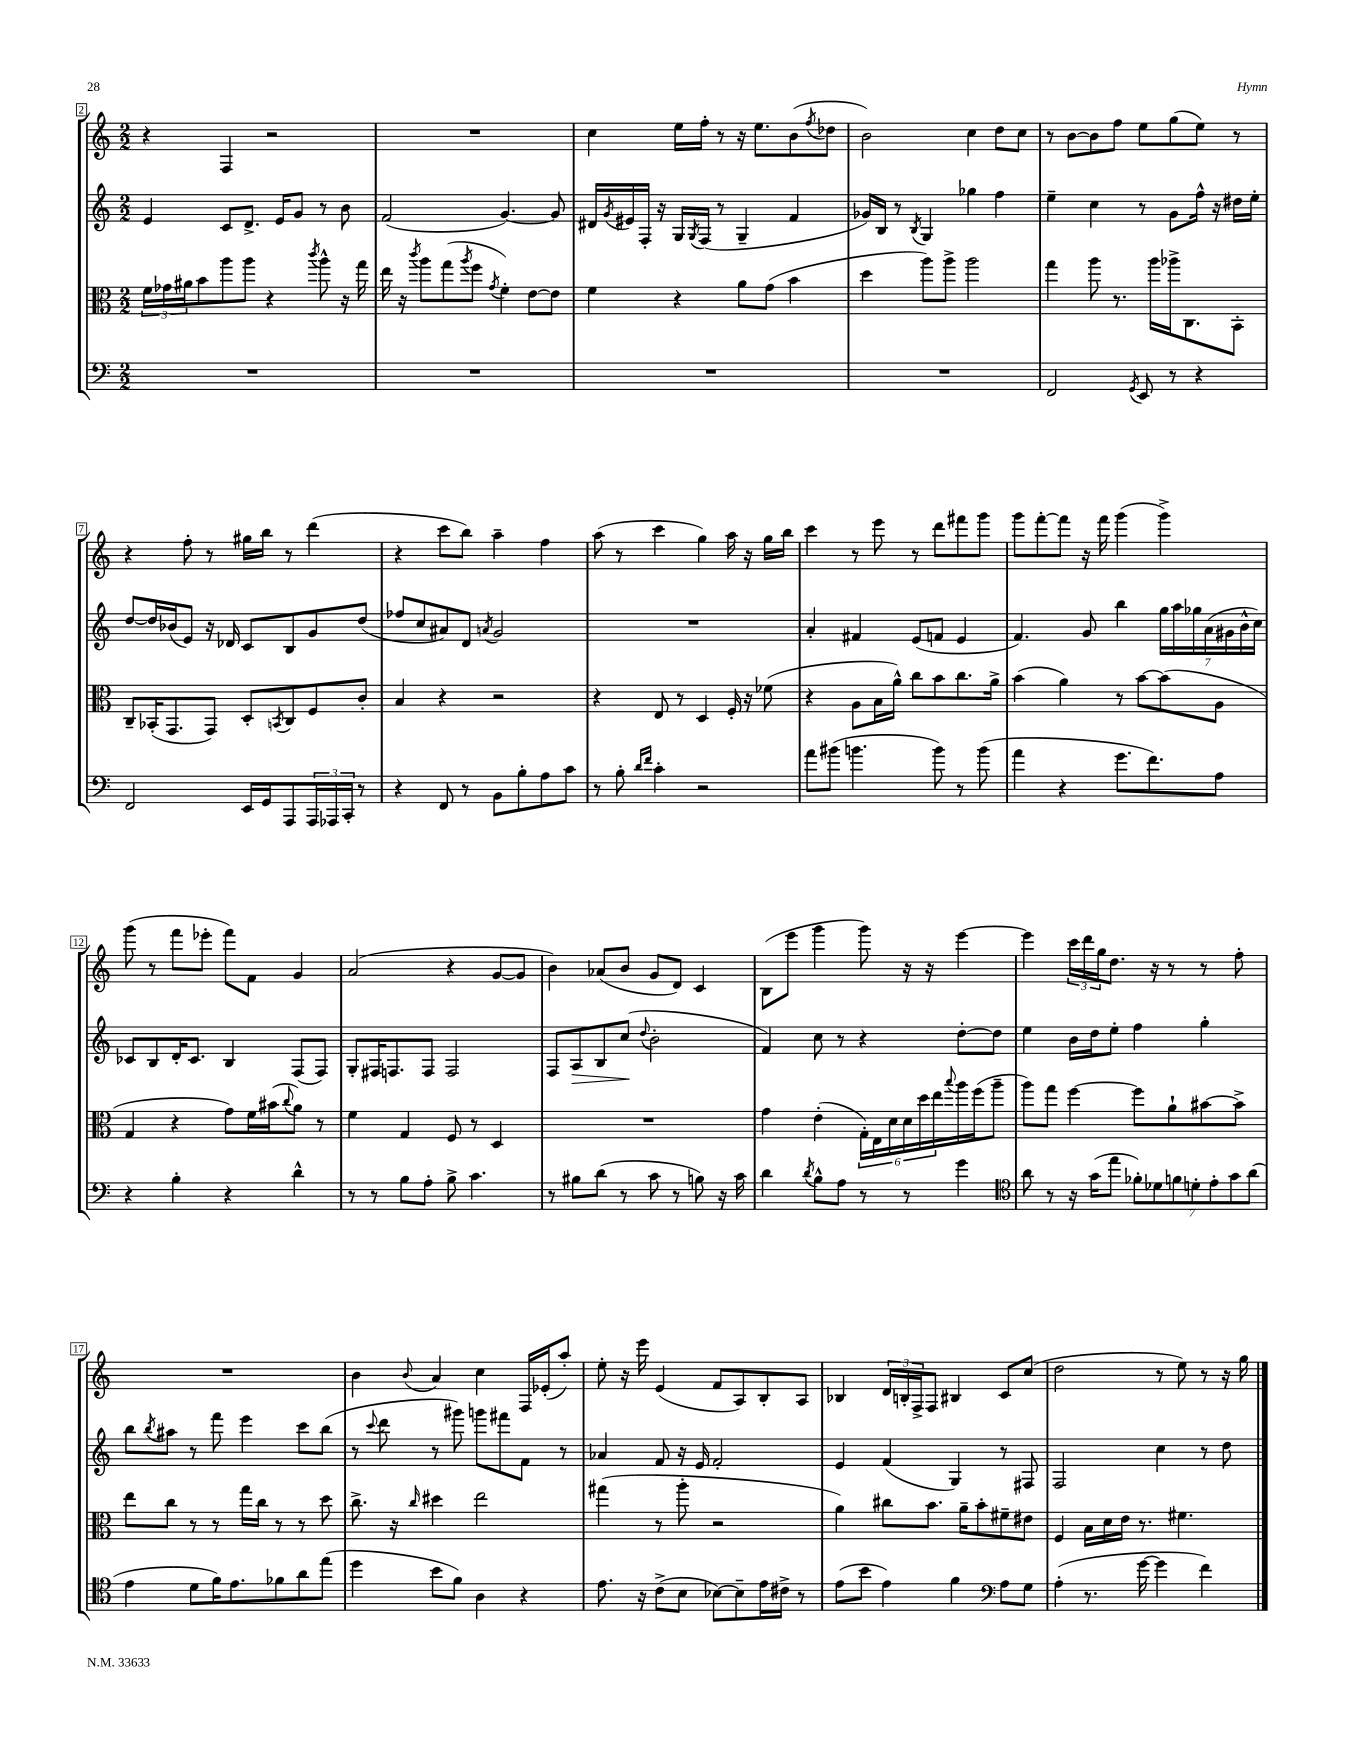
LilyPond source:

<<
\new StaffGroup <<
\new Staff = "s0" {
    \clef treble \key c \major \numericTimeSignature \time 2/2
    r4 f4 r2 |
    R1 |
    c''4 e''16 f''16-. r8 r16 e''8. b'8( \acciaccatura { f''8 } des''8 |
    b'2) c''4 d''8 c''8 |
    r8 b'8~ b'8 f''8 e''8 g''8( e''8) r8 |
    r4 f''8-. r8 gis''16 b''16 r8 d'''4( |
    r4 c'''8 b''8) a''4-- f''4 |
    a''8( r8 c'''4 g''4) a''16 r16 g''16 b''16 |
    c'''4 r8 e'''8 r8 d'''8 fis'''8 g'''8 |
    g'''8 f'''8~-. f'''8 r16 f'''16 g'''4( g'''4->) |
    g'''8( r8 f'''8 ees'''8-. f'''8) f'8 g'4 |
    a'2( r4 g'8~ g'8 |
    b'4) aes'8( b'8 g'8 d'8) c'4 |
    b8( e'''8 g'''4 g'''8) r16 r16 e'''4~ |
    e'''4 \tuplet 3/2 { c'''16 d'''16 g''16 } d''8. r16 r8 r8 f''8-. |
    R1 |
    b'4 \appoggiatura { b'8 } a'4 c''4 f16 ees'16-.( a''8-.) |
    e''8-. r16 e'''16 e'4( f'8 a8) b8-. a8 |
    bes4 \tuplet 3/2 { d'16 b16-. f16-> } f8 bis4 c'8 c''8( |
    d''2 r8 e''8) r8 r16 g''16 \bar "|." |
}
\new Staff = "s1" {
    \clef treble \key c \major \numericTimeSignature \time 2/2
    e'4 c'8 d'8.-> e'16 g'8 r8 b'8 |
    f'2( g'4.~) g'8 |
    dis'16 \acciaccatura { g'8 } eis'16 f16-. r16 g16 \acciaccatura { g8 } f16( r8 g4-- f'4 |
    ges'16) b16 r8 \acciaccatura { b8 } g4 ges''4 f''4 |
    e''4-- c''4 r8 g'8 f''16-^ r16 dis''16 e''16-. |
    d''8~ d''16 bes'16( e'8) r16 des'16 c'8 b8 g'8 d''8( |
    fes''8 c''8 ais'8) d'8 \acciaccatura { a'8 } g'2 |
    R1 |
    a'4-. fis'4 e'8( f'8 e'4 |
    f'4.) g'8 b''4 \tuplet 7/4 { g''16 a''16 ges''16 a'16( gis'16 b'16-^ c''16) } |
    ces'8 b8 d'16-. ces'8. b4 f8( f8) |
    g8-. fis16 f8. f8 f2 |
    f8 a8\> b8 c''8\!( \appoggiatura { d''8 } b'2-. |
    f'4) c''8 r8 r4 d''8~-. d''8 |
    e''4 b'16 d''16 e''8-. f''4 g''4-. |
    b''8 \acciaccatura { b''8 } ais''8 r8 f'''8 e'''4 c'''8 b''8( |
    r8 \appoggiatura { c'''8 } d'''8 r8 gis'''8) g'''8 fis'''8 f'8 r8 |
    aes'4 f'8 r16 e'16 f'2-. |
    e'4 f'4( g4) r8 fis8 |
    f2 c''4 r8 d''8 \bar "|." |
}
\new Staff = "s2" {
    \clef alto \key c \major \numericTimeSignature \time 2/2
    \tuplet 3/2 { f'16 ges'16 ais'16 } b'8 a''8 a''8 r4 \acciaccatura { c'''8 } a''8-^ r16 g''16 |
    e''16 r16 \acciaccatura { c'''8 } a''8 g''8( \acciaccatura { a''8 } f''8 \acciaccatura { g'8 } f'4-.) e'8~ e'8 |
    f'4 r4 a'8 g'8( b'4 |
    d''4 a''8) a''8-> a''2 |
    g''4 a''8 r8. a''16 aes''16-> c8. b,8-. |
    c8-- bes,16-.( g,8. g,8) d8-. \acciaccatura { b,8 } c8 f8 c'8-. |
    b4 r4 r2 |
    r4 e8 r8 d4 f16-. r16 fes'8( |
    r4 a8 b16 a'16-^) c''8 b'8 c''8. a'16-> |
    b'4( a'4) r8 b'8~ b'8( a8 |
    g4 r4 g'8) f'16 bis'16( \appoggiatura { c''8 } a'8) r8 |
    f'4 g4 f8 r8 d4 |
    R1 |
    g'4 e'4-.( \tuplet 6/4 { g16-.) e16 d'16 d'16 d''16 e''16 } \appoggiatura { b''8 } a''16 f''16( a''8-- |
    a''8) g''8 f''4~ f''8 a'8-! bis'8~ bis'8-> |
    e''8 c''8 r8 r8 g''16 c''16 r8 r8 d''8 |
    c''8.-> r16 \grace { c''16 } dis''4 e''2 |
    gis''4( r8 a''8-. r2 |
    a'4) cis''8 b'8. a'16-- b'8-. fis'8-- eis'8 |
    f4 b16 d'16 e'16 r8. fis'4. \bar "|." |
}
\new Staff = "s3" {
    \clef bass \key c \major \numericTimeSignature \time 2/2
    R1 |
    R1 |
    R1 |
    R1 |
    f,2 \acciaccatura { g,8 } e,8 r8 r4 |
    f,2 e,16 g,16 a,,8 \tuplet 3/2 { a,,16 aes,,16 c,16-. } r8 |
    r4 f,8 r8 b,8 b8-. a8 c'8 |
    r8 b8-. \grace { d'16 f'16 } c'4-. r2 |
    a'8 bis'8( b'4. b'8) r8 b'8( |
    a'4 r4 g'8. f'8.) a8 |
    r4 b4-. r4 d'4-^ |
    r8 r8 b8 a8-. b8-> c'4. |
    r8 bis8 d'8( r8 c'8 r8 b8) r16 c'16 |
    d'4 \acciaccatura { d'8 } b8-^ a8 r8 r8 g'4 |
    \clef tenor a'8 r8 r16 g'16( e''8 \tuplet 7/4 { fes'8-.) des'8 f'8 d'8-. e'8-. g'8 a'8( } |
    e'4 d'8 f'16) e'8. fes'8 a'8 e''8( |
    d''4 b'8 f'8) a4 r4 |
    e'8. r16 c'8->( b8 bes8~) bes8-- e'16 cis'16-> r8 |
    e'8( b'8 e'4) f'4 \clef bass a8 g8 |
    a4-.( r8. g'16~ g'4 f'4) \bar "|." |
}
>>
>>
\layout { \context { \Score currentBarNumber = #2 \override BarNumber.stencil = #(make-stencil-boxer 0.1 0.3 ly:text-interface::print) } }
